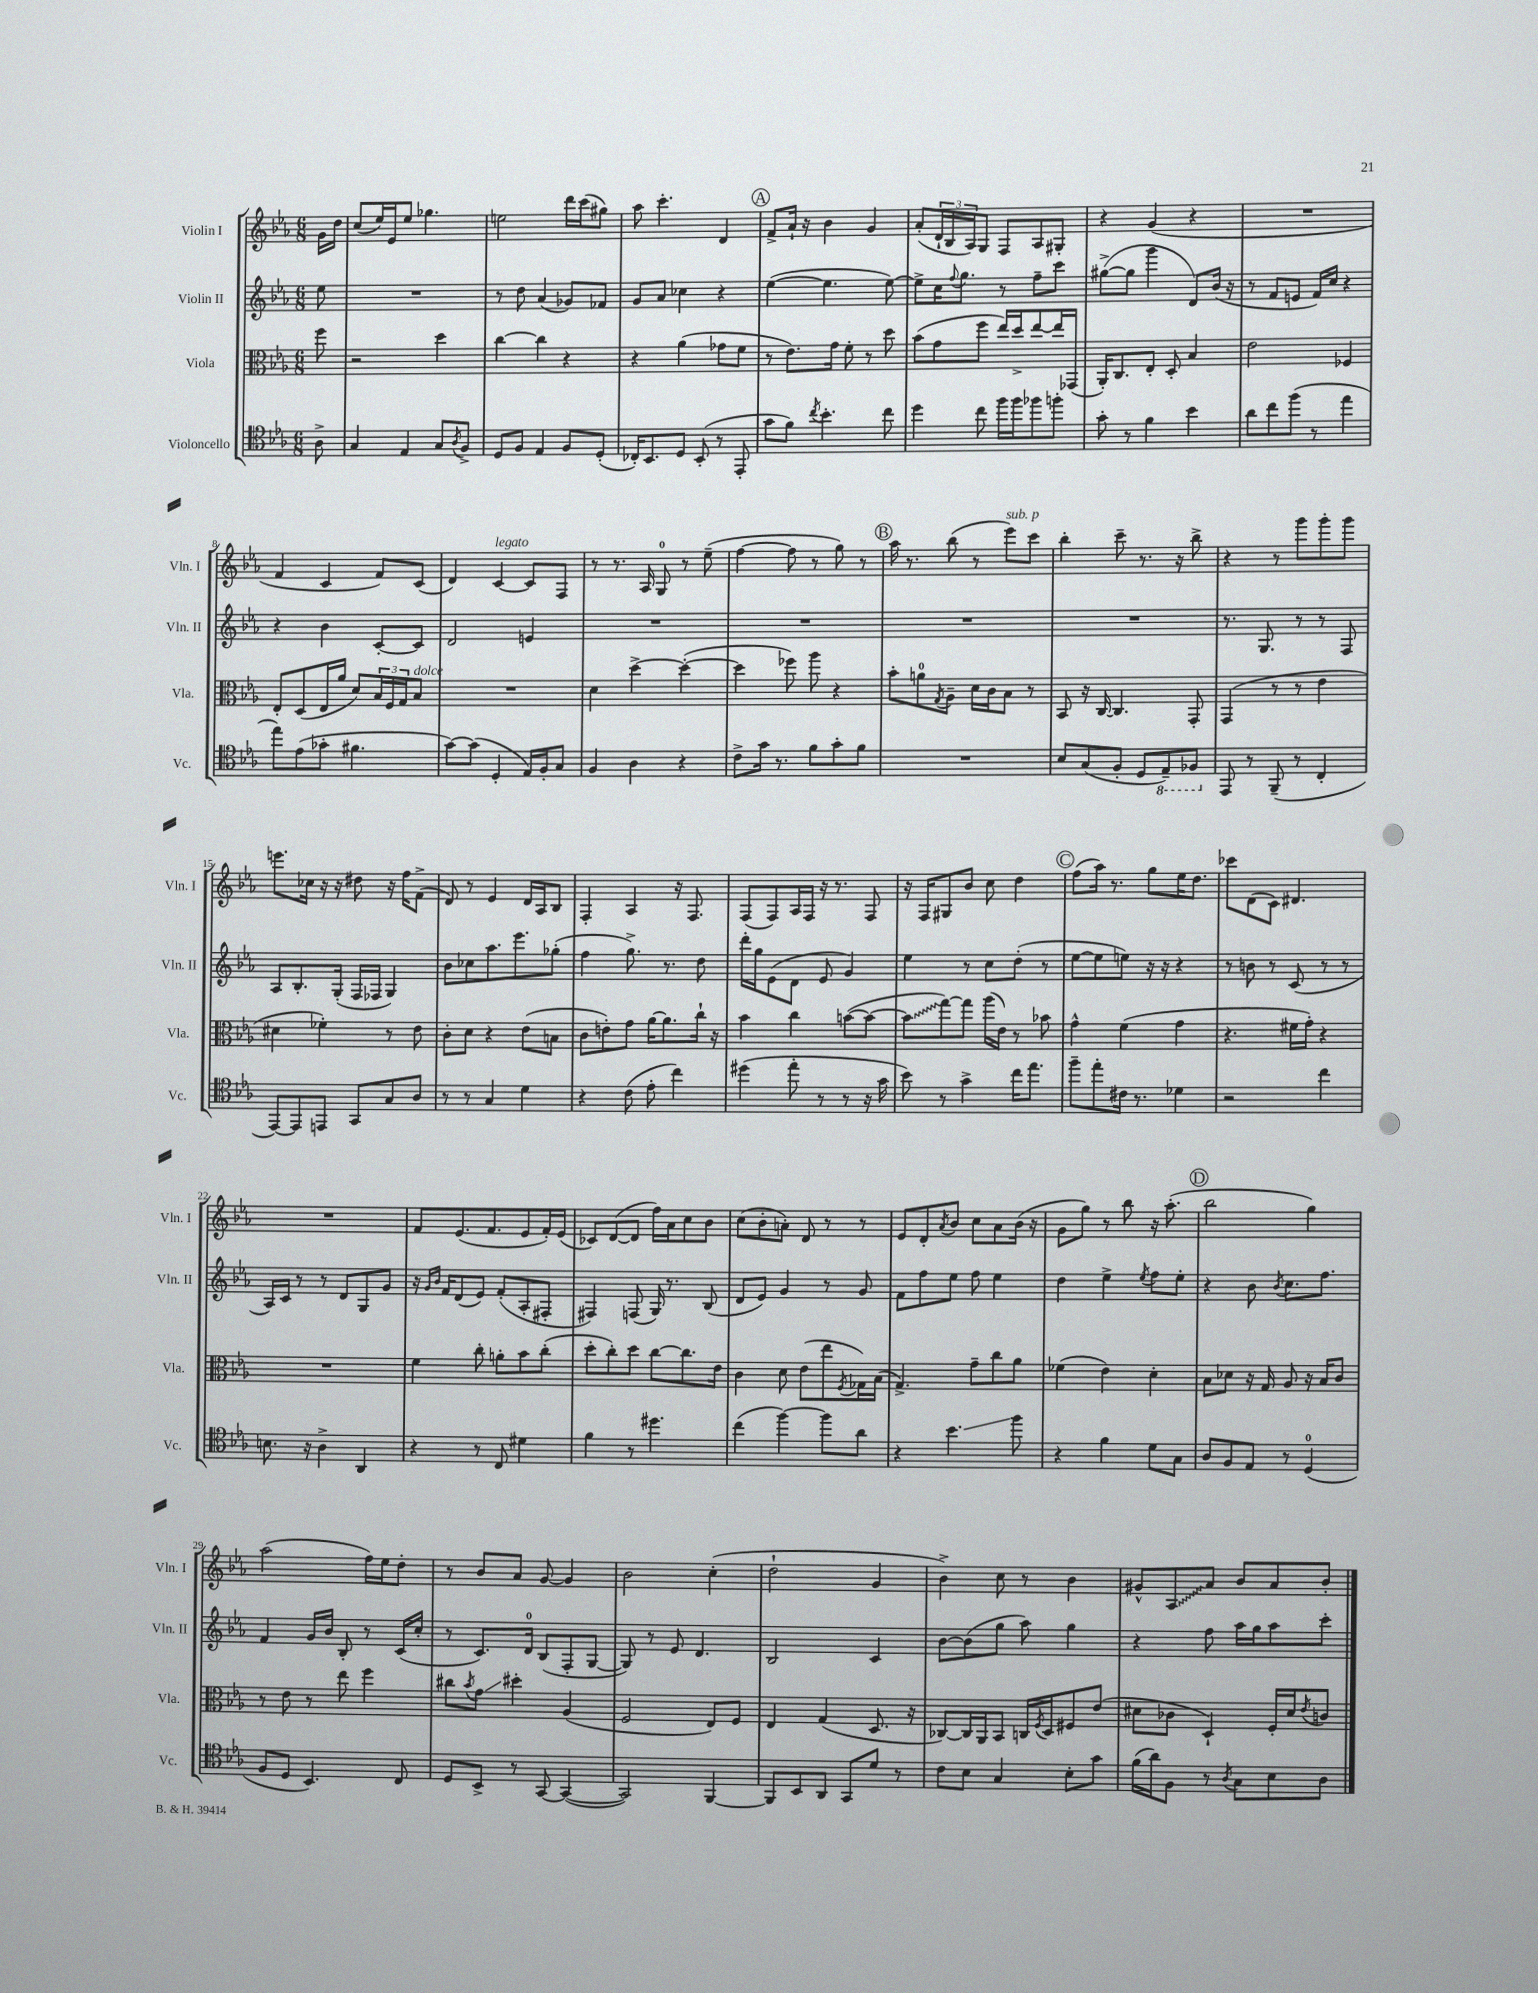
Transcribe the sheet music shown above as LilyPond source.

<<
\new StaffGroup <<
\new Staff = "s0" \with { instrumentName = "Violin I" shortInstrumentName = "Vln. I" } {
    \clef treble \key ees \major \numericTimeSignature \time 6/8 \partial 8
    g'16 d''16 |
    c''8( ees''16) ees'16 ees''8 ges''4. |
    e''2 d'''16 c'''16( gis''8) |
    aes''8 c'''4.-. d'4 |
    \mark \markup { \circle "A" } f'8-> aes'16-! r16 bes'4 g'4 |
    aes'8-.( \tuplet 3/2 { d'16-! bes16 aes16) } g8 f8 aes8 gis8-. |
    r4 g'4( r4 |
    R2. |
    f'4 c'4 f'8) c'8( |
    d'4) c'4~^\markup { \italic "legato" } c'8 f8 |
    r8 r8. aes16 g8-0 r8 ees''8--( |
    f''4~ f''8 r8 g''8) r8 |
    \mark \markup { \circle "B" } aes''16 r8. bes''8( r8 ees'''8^\markup { \italic "sub. p" }) c'''8 |
    bes''4-. c'''8-- r8. r16 bes''8-> |
    r4 r8 g'''8 g'''8-. g'''8 |
    e'''8. ces''16 r16 r16 dis''8 r16 f''16 f'8->( |
    d'8) r8 ees'4 d'16 aes16 bes8 |
    f4-. aes4 r16 f8. |
    f8( f8) aes16 f16 r16 r8. f8 |
    r16 f16 gis8 bes'8 c''8 d''4 |
    \mark \markup { \circle "C" } f''8( aes''16) r8. g''8 ees''16 d''8. |
    ces'''8 d'8( c'8) dis'4. |
    R2. |
    f'8 ees'8.( f'8. ees'8 f'16-.) ees'16( |
    ces'8) d'8~( d'8 f''16) aes'16 c''8 bes'8 |
    c''8( bes'8-. a'8-.) d'8 r8 r8 |
    ees'8 d'8-. \acciaccatura { aes'8 } bes'8 c''8 aes'8 bes'16( r16 |
    g'8 g''8) r8 bes''8 r16 aes''8.-.( |
    \mark \markup { \circle "D" } bes''2 g''4) |
    aes''2( f''16) ees''16 d''8-. |
    r8 bes'8 aes'8 g'8~ g'4 |
    bes'2 c''4-.( |
    d''2-! g'4 |
    bes'4->) c''8 r8 bes'4 |
    gis'8-^ \once \override Glissando.style = #'zigzag aes8\glissando aes'8 bes'8 aes'8 bes'8-. \bar "|." |
}
\new Staff = "s1" \with { instrumentName = "Violin II" shortInstrumentName = "Vln. II" } {
    \clef treble \key ees \major \numericTimeSignature \time 6/8 \partial 8
    ees''8 |
    R2. |
    r8 d''8 aes'4( ges'8) fes'8 |
    g'8 aes'8 ces''4 r4 |
    \mark \markup { \circle "A" } ees''4~( ees''4. ees''8~) |
    ees''8-> c''16 \appoggiatura { f''8 } g''8. r8 f''8-- c'''8 |
    gis''8~->( gis''8 g'''4 d'8) bes'16( r16 |
    r8 f'8 e'8 f'16) c''16 r4 |
    r4 bes'4 c'8~-. c'8 |
    d'2 e'4 |
    R2. |
    R2. |
    \mark \markup { \circle "B" } R2. |
    R2. |
    r8. g8. r8 r8 f8 |
    aes8 bes8.-. g16-.( f16 fes16 g4) |
    bes'8 ces''8 aes''8. ees'''8. ges''8-.( |
    f''4 g''8.->) r8. d''8 |
    d'''16-. g''16 ees'8( d'8 ees'8 g'4) |
    ees''4 r8 c''8 d''8-.( r8 |
    \mark \markup { \circle "C" } ees''8~ ees''8 e''8) r16 r16 r4 |
    r8 b'8 r8 c'8( r8 r8 |
    aes16) c'16 r8 r8 d'8 g8 g'8 |
    r16 \grace { g'16 bes'16 } f'16 d'8( ees'8) f'8-.( aes8-. fis8-. |
    fis4) f8( g16) r8. bes8( |
    d'8 ees'8) g'4 r8 g'8 |
    f'8 f''8 ees''8 f''8 ees''4 |
    d''4 ees''4-> \acciaccatura { ees''8 } f''8 ees''8-. |
    \mark \markup { \circle "D" } r4 bes'8 \acciaccatura { bes'8 } c''8. f''8. |
    f'4 g'16 bes'16 bes8-. r8 c'16( c''16-. |
    r8 c'8.) d'16-0 bes8( f8-. g8~ |
    g8) r8 ees'8 d'4. |
    bes2 c'4 |
    bes'8~ bes'8( g''8 aes''8) g''4 |
    r4 f''8 aes''16 g''16 aes''8 c'''8-. \bar "|." |
}
\new Staff = "s2" \with { instrumentName = "Viola" shortInstrumentName = "Vla." } {
    \clef alto \key ees \major \numericTimeSignature \time 6/8 \partial 8
    f''8 |
    r2 d''4 |
    c''4~ c''4 r4 |
    r4 aes'4( ges'8 f'8 |
    \mark \markup { \circle "A" } r8 ees'8.) g'16 f'8-. r8 d''8 |
    bes'8( g'8 f''8 ees''16) d''16-> ees''8~ ees''16 ges,16( |
    aes,16-.) c8. ees8-. d8-. bes4 |
    ees'2 fes4 |
    ees8-. d8( ees16 aes'16 d'8) \tuplet 3/2 { bes16 f16 g16 } bes8^\markup { \italic "dolce" } |
    R2. |
    d'4 d''4~-> d''4~-.( |
    d''4 fes''8) aes''8 r4 |
    \mark \markup { \circle "B" } bes'8-. a'8-0 \acciaccatura { g8 } aes8-- d'16 c'16 bes8 r8 |
    bes,8 r16 c16~ c4. g,8-. |
    g,4( r8 r8 ees'4 |
    dis'4 fes'4-.) r8 ees'8 |
    c'8-. d'8 r4 ees'8( b8 |
    c'8 e'8-.) g'8 aes'16~ aes'8. c''16-! r16 |
    bes'4 c''4 b'8~( b'8~ |
    \once \override Glissando.style = #'zigzag b'8\glissando g''8~) g''8 aes''16( ees'16) r8 bes'8 |
    \mark \markup { \circle "C" } g'4-^ f'4( g'4 |
    r4. fis'16 g'16-.) r4 |
    R2. |
    f'4 c''8-. a'8-. bes'8 c''8-.( |
    d''8-. c''8-.) d''8 c''8~ c''8. ees'16 |
    c'4 d'8 ees'8( ees''8 \acciaccatura { f8 } ges16) bes16( |
    g4.->) g'8-- c''8 aes'8 |
    fes'4( ees'4) d'4-. |
    \mark \markup { \circle "D" } bes8 des'8 r16 g16 aes8 r16 bes16 c'8 |
    r8 ees'8 r8 ees''8 f''4 |
    cis''8 \acciaccatura { bes'8 } g'8\glissando dis''4-. aes4( |
    f2 ees8) f8 |
    ees4 g4( d8. r16 |
    ces8~) ces16 aes,16 bes,8 c16 \acciaccatura { f8 } d16 fis8 ees'8( |
    dis'8 ces'8 d4-!) f16-. dis'16 \acciaccatura { ees'8 } c'8 \bar "|." |
}
\new Staff = "s3" \with { instrumentName = "Violoncello" shortInstrumentName = "Vc." } {
    \clef tenor \key ees \major \numericTimeSignature \time 6/8 \partial 8
    aes8-> |
    g4 ees4 g8 \acciaccatura { aes8 } f8-> |
    d8 f8 ees4 f8 d8-.( |
    ces16-.) bes,8. d8 bes,8-.( r8 ees,8-. |
    \mark \markup { \circle "A" } g'8 f'8) \acciaccatura { c''8 } bes'4.-. c''8 |
    d''4 c''8 f''16 f''16 fes''8 f''8-. |
    g'8-. r8 f'4 bes'4 |
    aes'8 c''8 f''8( r8 ees''4 |
    ees''8) ees'8( ges'8-. fis'4. |
    g'8~) g'8( d4-. ees16) f16-. g8 |
    f4 aes4 r4 |
    c'8-> g'16 r8. f'8 g'8-. f'8 |
    \mark \markup { \circle "B" } R2. |
    bes8 g8( f8-. d8 \ottava #-1 ees,8--) fes,8 \ottava #0 |
    ees,8 r8 f,8--( r8 c4-. |
    ees,8~) ees,8 e,8 g,8 g8 aes8 |
    r8 r8 g4 d'4 |
    r4 c'8( ees'8-. c''4) |
    dis''4( ees''8-. r8 r8 r16 g'16 |
    bes'8) r8 g'4-> c''16 ees''8. |
    \mark \markup { \circle "C" } f''8-- ees''8-. cis'16 r8. des'4 |
    r2 c''4 |
    b8. r16 aes4-> aes,4 |
    r4 r8 c8 dis'4 |
    f'4 r8 dis''4. |
    c''4( f''4~) f''8 aes'8 |
    r4 bes'4.\glissando f''8 |
    r4 f'4 d'8 g8 |
    \mark \markup { \circle "D" } aes8 f8 ees8 r8 d4-0( |
    f8 d8 bes,4.) c8 |
    d8 bes,8-> r8 g,8~ g,4~( |
    g,2) f,4~ |
    f,8 bes,8 aes,8 g,8 d'8 r8 |
    c'8 bes8 g4 bes8-. g'8 |
    f'16( aes'16) f8 r8 \acciaccatura { aes8 } g8 bes8 aes8 \bar "|." |
}
>>
>>
